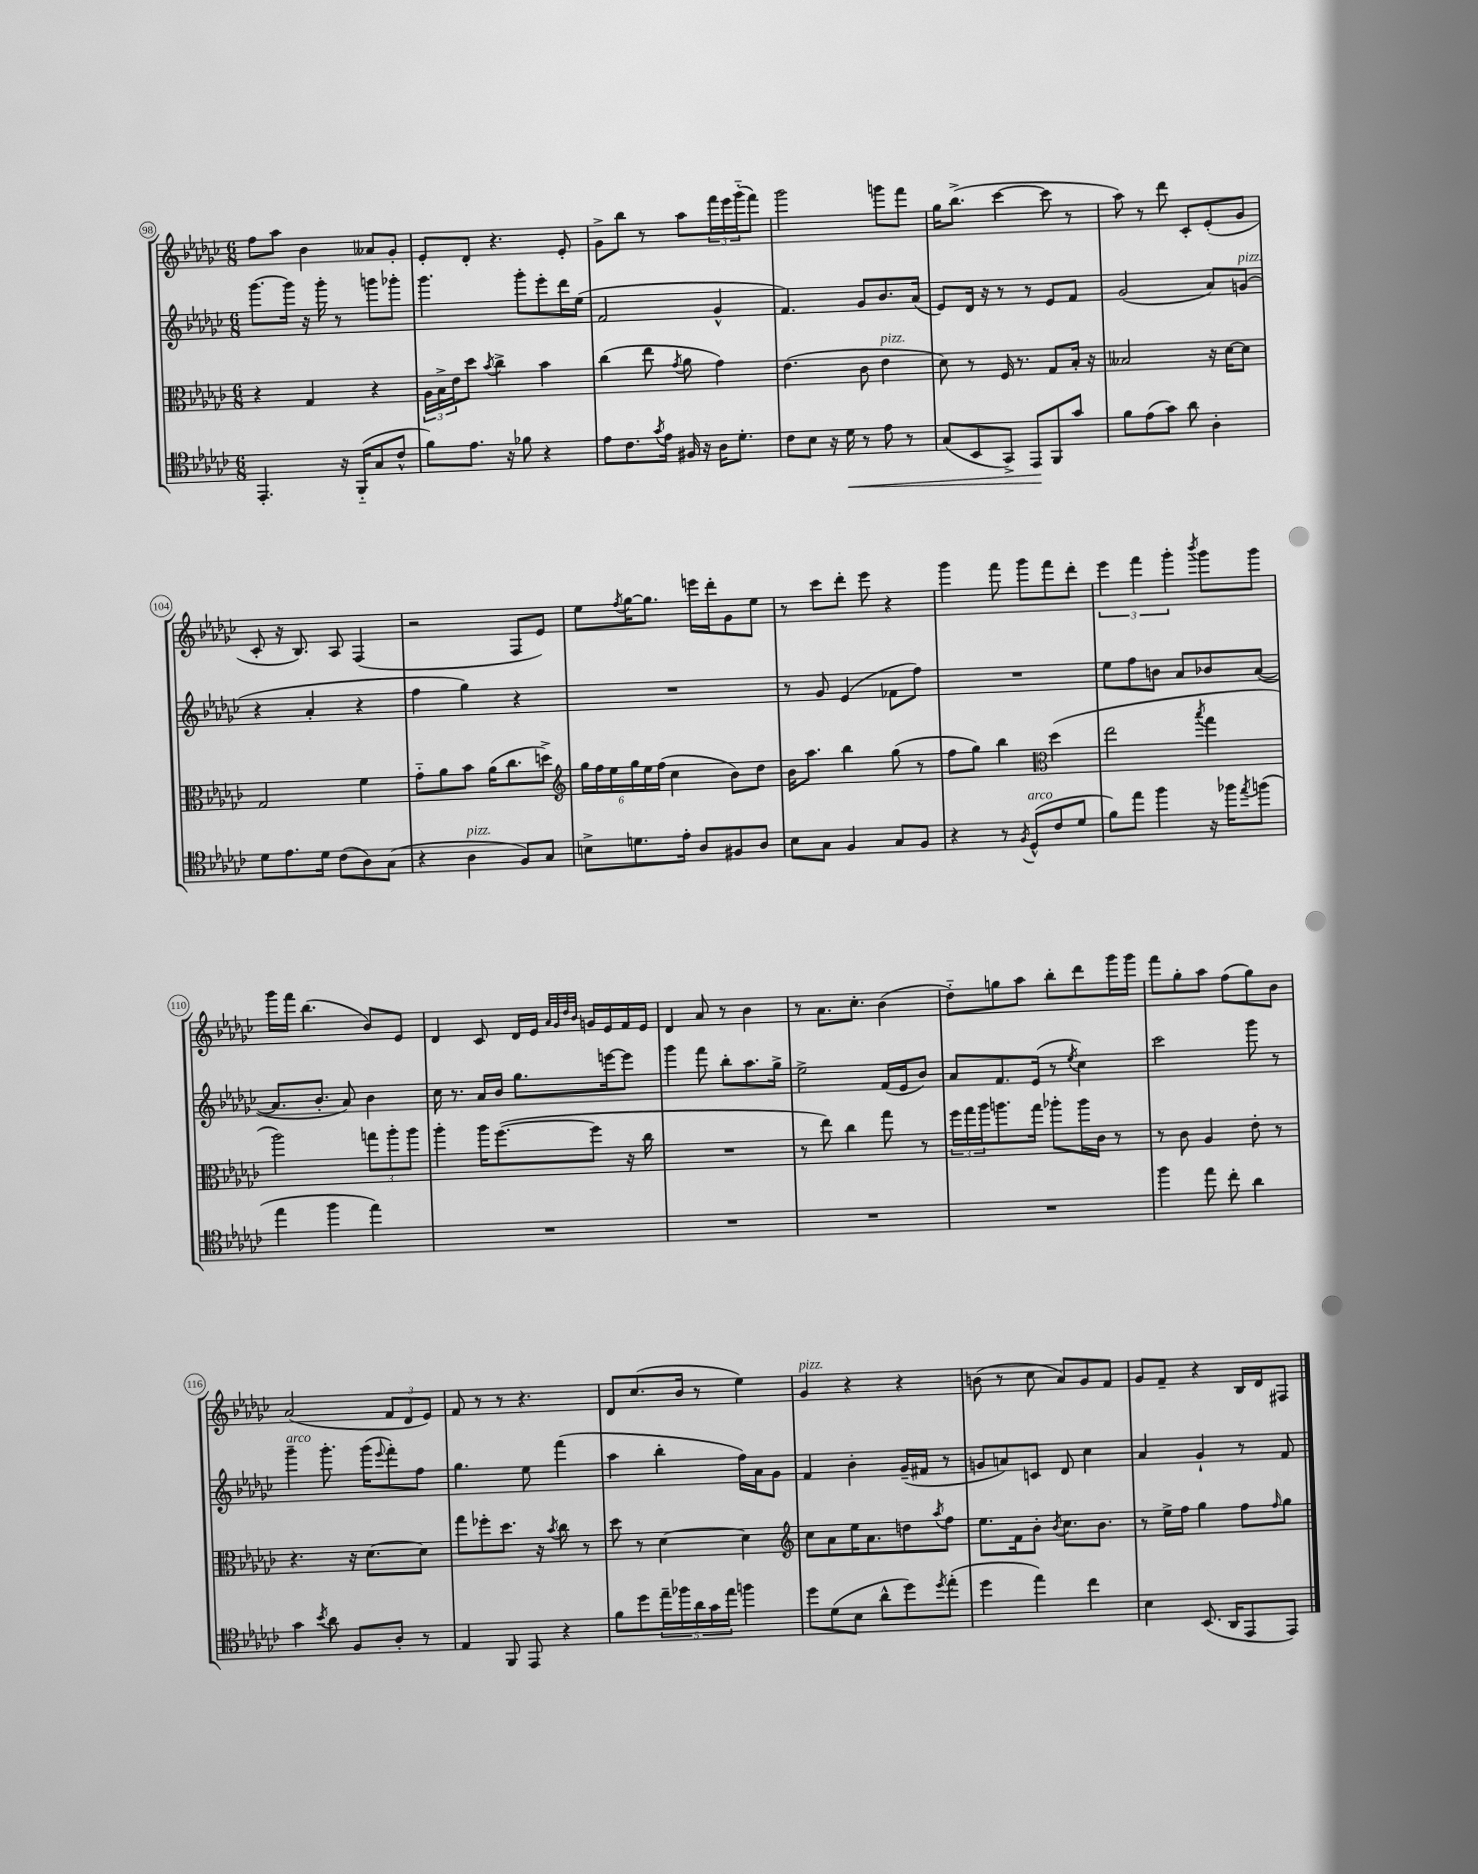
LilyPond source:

<<
\new StaffGroup <<
\new Staff = "s0" {
    \clef treble \key ges \major \numericTimeSignature \time 6/8
    f''8 aes''8 bes'4 aeses'8 ges'8-. |
    ees'8-. des'8-. r4. ees'8-. |
    ges'8-> bes''8 r8 aes''8 \tuplet 3/2 { f'''16 ees'''16 ges'''16-_( } f'''8) |
    ges'''2 g'''8 f'''8 |
    ges''16 bes''8.->( ces'''4~ ces'''8 r8 |
    aes''8) r8 des'''8 ces'8-. ees'8-.( ges'8 |
    ces'8-. r16 bes8.) aes8 f4( |
    r2 f8 ees'8) |
    ees''8 \acciaccatura { f''8 } ges''16~ ges''8. e'''16 des'''16-. ges'8 ees''8 |
    r8 ces'''8 des'''8-. ees'''8 r4 |
    ges'''4 f'''8 ges'''8 f'''8 des'''8-. |
    \tuplet 3/2 { ees'''4 f'''4 ges'''4-. } \acciaccatura { bes'''8 } ges'''8 ges'''8 |
    ges'''16 f'''16 bes''4.( bes'8) ees'8 |
    des'4 ces'8 des'16 ees'16 \grace { aes'32 ges'32 des''32 bes'32 } g'16 ees'16 f'16 ees'16 |
    des'4 aes'8 r8 bes'4 |
    r8 aes'8. ces''8.-. bes'4( |
    des''8-_) g''8 aes''8 bes''8-. des'''8 ges'''16 ges'''16 |
    f'''8 ges''8-. aes''8 f''8( ges''8) bes'8 |
    aes'2( \tuplet 3/2 { f'8 des'8 ees'8) } |
    f'8 r8 r8 r4. |
    des'8 ces''8.( bes'16 r8 ees''4) |
    ges'4^\markup { \italic "pizz." } r4 r4 |
    b'8( r8 ces''8 aes'8) ges'8 f'8 |
    ges'8 f'8-- r4 bes16 des'16 fis8 \bar "|." |
}
\new Staff = "s1" {
    \clef treble \key ges \major \numericTimeSignature \time 6/8
    ges'''8.~ ges'''16 r16 ges'''16-. r8 g'''8 ges'''8-. |
    ges'''4. ges'''8-. ees'''8-. des'''16 ees''16( |
    f'2 ges'4-^ |
    f'4.) ges'8 bes'8. aes'16( |
    ees'8) des'16 r16 r8 r8 ees'8 f'8 |
    ges'2( aes'8) g'8^\markup { \italic "pizz." }( |
    r4 aes'4-. r4 |
    f''4 ges''4) r4 |
    R2. |
    r8 ges'8 ees'4( fes'8 f''8) |
    R2. |
    ees''8 f''8 b'8 aes'8 bes'8 aes'8~( |
    aes'8. bes'8.-. aes'8) bes'4 |
    ces''16 r8. aes'16 bes'16 ges''8. e'''16~ e'''8 |
    ges'''4 f'''8 bes''8-. aes''8. ges''16-> |
    ees''2-> f'16( ees'16 bes'8) |
    aes'8 f'8. ees'16( r8 \acciaccatura { ees''8 } ces''4) |
    ces'''2 ges'''8 r8 |
    ges'''4--^\markup { \italic "arco" } ges'''8.-. ges'''16( \appoggiatura { ees'''8 } f'''8-.) f''8 |
    ges''4. ees''8 f'''4( |
    aes''4 bes''4-. f''16) aes'16 ges'8 |
    f'4 bes'4-. ges'16--( fis'16 r8 |
    g'8 a'8) c'8 des'8 ces''4 |
    aes'4 ges'4-! r8 f'8 \bar "|." |
}
\new Staff = "s2" {
    \clef alto \key ges \major \numericTimeSignature \time 6/8
    r4 ges4 r4 |
    \tuplet 3/2 { aes16 bes16-> ees'16 } des''8 \acciaccatura { bes'8 } ces''4-> bes'4 |
    ces''4( ees''8 \acciaccatura { ges'8 } aes'8 ges'4) |
    ees'4.( ces'8 ees'4^\markup { \italic "pizz." } |
    des'8) r8 f16 r8. ges8 bes16-. r16 |
    beses2 r16 des'16~ des'8 |
    ges2 f'4 |
    ges'8-_ aes'8 bes'8 aes'16( ces''8. d''8->) |
    \clef treble \tuplet 6/4 { ges''16 f''16 ees''16 ges''16 ees''16 f''16( } ces''4 bes'8) des''8 |
    bes'16 aes''8. bes''4 ges''8( r8 |
    f''8 ges''8) bes''4 \clef alto des''4( |
    ees''2 \acciaccatura { bes''8 } ges''4 |
    aes''2) \tuplet 3/2 { g''8 aes''8-. aes''8 } |
    aes''4-. aes''16 f''8.~( f''8 r16 ces''16 |
    R2. |
    r8 ees''8) ces''4 ges''8 r8 |
    \tuplet 3/2 { f''16 ges''16 aes''16 } a''8. ges''16 aes''8-. aes''16 ces'16 r8 |
    r8 ces'8 aes4 ees'8-. r8 |
    r4. r16 des'8.~ des'8 |
    ges''8 fes''8-. des''8. r16 \acciaccatura { bes'8 } ces''8 r8 |
    des''8 r8 des'4~ des'4 |
    \clef treble ces''8 aes'8 ees''16 aes'8. d''8 \acciaccatura { aes''8 } f''8 |
    ees''8. f'16 bes'8-. \acciaccatura { bes'8 } ces''8. bes'8. |
    r8 ees''16-> f''16 ges''4 f''8 \grace { f''16 } ges''8 \bar "|." |
}
\new Staff = "s3" {
    \clef tenor \key ges \major \numericTimeSignature \time 6/8
    ees,4.-. r16 f,16-_( ges8 ces'8-^ |
    f'8) ees'8. r16 fes'8 r4 |
    ees'8 ces'8. \acciaccatura { ges'8 } ees'16 fis16 r16 aes16 des'8.-. |
    ces'8 bes8 r16 des'16\< r8 ees'8 r8 |
    ges8( bes,8 ges,8->) ees,8\! f,8 ges'8 |
    f'8 ees'8( ges'8) aes'8 aes4-. |
    des'8 ees'8. des'16 ces'8( aes8) ges8( |
    r4 aes4^\markup { \italic "pizz." } f8) ges8 |
    b8-> d'8. ees'16-. aes8 fis8 aes8 |
    bes8 ges8 f4 ges8 f8 |
    r4 r8 \acciaccatura { f8 } des8-^^\markup { \italic "arco" }( ces'8 des'8 |
    f'8) ees''8 f''4 r16 fes''16 \acciaccatura { ees''8 } f''8( |
    ees''4 f''4 ees''4) |
    R2. |
    R2. |
    R2. |
    R2. |
    f''4 ees''8 ces''8-. aes'4 |
    ges'4 \acciaccatura { bes'8 } aes'8 f8 aes8-. r8 |
    ees4 f,8 ees,8 r4 |
    f'8 des''8 \tuplet 5/4 { ees''16-- fes''16 aes'16 ges'16 ees''16 } f''4 |
    des''8 des'8( bes8 aes'8-^ des''8) \acciaccatura { des''8 } ees''8-.( |
    des''4 ees''4) ces''4 |
    bes4 bes,8.( aes,16 ees,8 ees,8) \bar "|." |
}
>>
>>
\layout { \context { \Score currentBarNumber = #98 \override BarNumber.stencil = #(make-stencil-circler 0.1 0.3 ly:text-interface::print) } }
